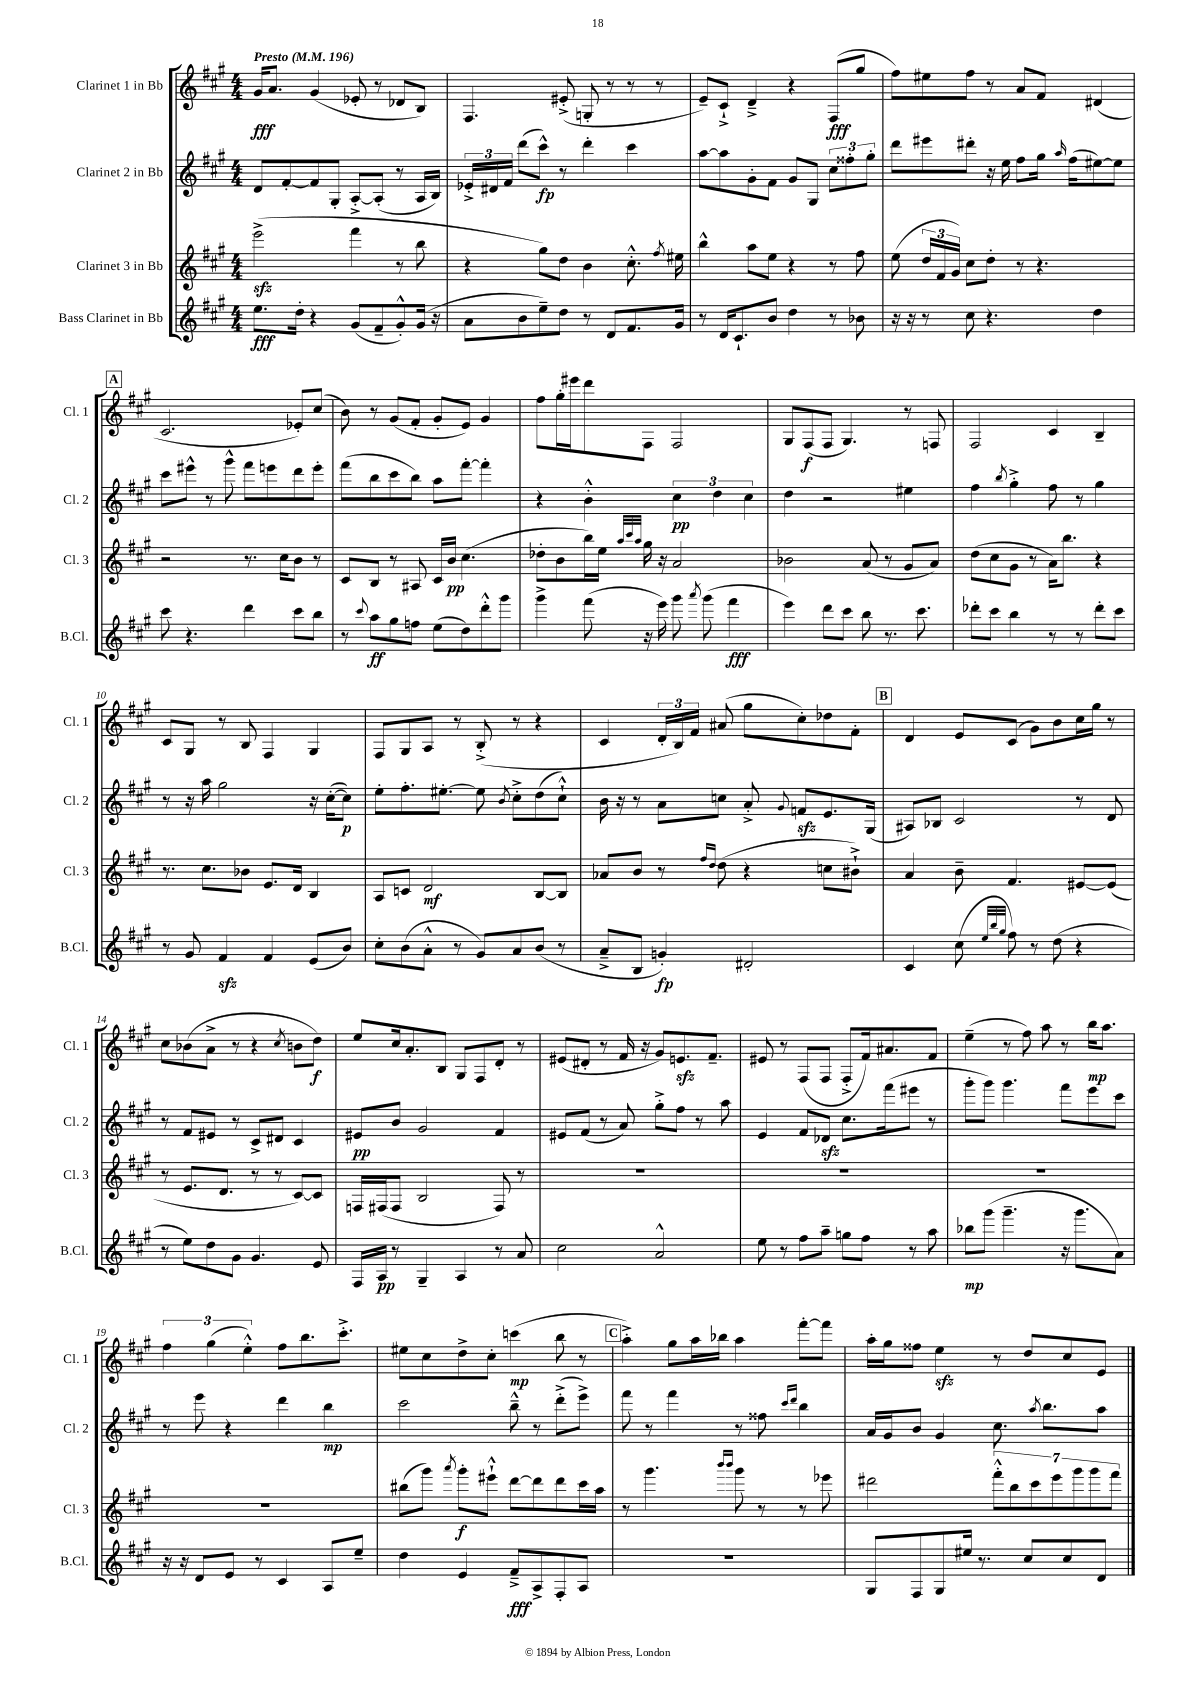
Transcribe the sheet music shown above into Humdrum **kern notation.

**kern	**dynam	**kern	**dynam	**kern	**dynam	**kern	**dynam
*part4	*part4	*part3	*part3	*part2	*part2	*part1	*part1
*staff4	*staff4	*staff3	*staff3	*staff2	*staff2	*staff1	*staff1
*I"Bass Clarinet in Bb	*	*I"Clarinet 3 in Bb	*	*I"Clarinet 2 in Bb	*	*I"Clarinet 1 in Bb	*
*I'B.Cl.	*	*I'Cl. 3	*	*I'Cl. 2	*	*I'Cl. 1	*
*clefG2	*	*clefG2	*	*clefG2	*	*clefG2	*
*k[f#c#g#]	*	*k[f#c#g#]	*	*k[f#c#g#]	*	*k[f#c#g#]	*
*M4/4	*	*M4/4	*	*M4/4	*	*M4/4	*
*MM196	*	*MM196	*	*MM196	*	*MM196	*
=1	=1	=1	=1	=1	=1	=1	=1
!	!	!	!	!	!	!LO:TX:a:B:t=Presto	!
8.ee\L	fff	(2eeezz^\	.	8d/L	.	16g#/KL	fff
.	.	.	.	.	.	8.a/J	.
.	.	.	.	[8f#'/	.	.	.
16dd'\Jk	.	.	.	.	.	.	.
4r	.	.	.	8f#/]	.	(4g#/	.
.	.	.	.	8G#'/J	.	.	.
(8g#/L	.	4fff#\	.	[8A'^/L	.	8e-X'/	.
8f#~/	.	.	.	(8A'/J]	.	8r	.
8g#'^^/)	.	8r	.	8r	.	8d-X/L	.
(16g#/Jk	.	8bb\	.	16A/LL	.	8B/J)	.
16r	.	.	.	16B/JJ)	.	.	.
=2	=2	=2	=2	=2	=2	=2	=2
8a\L	.	4r	.	24e-X'^/LL	.	4.F#/	.
.	.	.	.	24d#X/	.	.	.
.	.	.	.	24f#/JJ	.	.	.
8b\	.	.	.	(8ddd\L	.	.	.
8ee~\)	.	8gg#\L)	.	8ccc#^^\J)	fp	.	.
8dd\J	.	8dd\J	.	8r	.	(8e#X'^/	.
8r	.	4b\	.	4ddd'\	.	8Gn'/	.
8d/L	.	.	.	.	.	8r	.
8.f#/	.	8.cc#'^^\	.	4ccc#\	.	8r	.
.	.	.	.	.	.	8r	.
.	.	8qff#/	.	.	.	.	.
16g#/Jk	.	16ee#X\	.	.	.	.	.
=3	=3	=3	=3	=3	=3	=3	=3
8r	.	4bb^^\	.	[8aa\L	.	8e~/L)	.
16d/KL	.	.	.	8aa\]	.	8c#`^/J	.
8.c#`/	.	.	.	.	.	.	.
.	.	8aa\L	.	8g#'\	.	4d~^/	.
8b/J	.	8ee\J	.	8f#\J	.	.	.
4dd\	.	4r	.	8g#/L	.	4r	.
.	.	.	.	8G#/J	.	.	.
8r	.	8r	.	12cc#\L	.	(8F#/L	fff
.	.	.	.	12ff##X'\	.	.	.
8b-X\	.	8ff#\	.	.	.	8gg#/J	.
.	.	.	.	12gg#'\J	.	.	.
=4	=4	=4	=4	=4	=4	=4	=4
16r	.	(8ee\	.	8ddd\L	.	8ff#\L)	.
16r	.	.	.	.	.	.	.
8r	.	24dd/LL	.	8eee#X\	.	8ee#X\	.
.	.	24f#/	.	.	.	.	.
.	.	24g#/JJ)	.	.	.	.	.
8cc#\	.	8cc#\L	.	8ddd#X'\J	.	8ff#\J	.
4.r	.	8dd'\J	.	16r	.	8r	.
.	.	.	.	16ee\	.	.	.
.	.	8r	.	8ff#\L	.	8a/L	.
.	.	4.r	.	16gg#\Jk	.	8f#/J	.
.	.	.	.	16qqaa/	.	.	.
.	.	.	.	(16ff#\KL	.	.	.
4dd\	.	.	.	[8ee#X\)	.	(4d#X/	.
.	.	.	.	8ee#\J]	.	.	.
!!LO:LB:g=z
!!LO:REH:place=s1:t=A
=5	=5	=5	=5	=5	=5	=5	=5
8ccc#\	.	2r	.	8ccc#\L	.	2.c#/	.
4.r	.	.	.	8eee#X^^\J	.	.	.
.	.	.	.	8r	.	.	.
.	.	.	.	8ggg#^^\	.	.	.
4ddd\	.	8.r	.	8fff#\L	.	.	.
.	.	.	.	8eeen\	.	.	.
.	.	16cc#\KL	.	.	.	.	.
8ccc#\L	.	8b\J	.	8ddd\	.	8e-X'/L)	.
8bb\J	.	8r	.	8eee'\J	.	(8cc#/J	.
=6	=6	=6	=6	=6	=6	=6	=6
8r	.	8c#/L	.	(8fff#\L	.	8b\)	.
8qqccc#/	.	.	.	.	.	.	.
8aa\L	ff	8B/J	.	8bb\	.	8r	.
8gg#\	.	8r	.	8ccc#\	.	(8g#/L	.
8ffn\J	.	8A#X/	.	8bb\J)	.	8f#'/J	.
(8ee\L	.	16c#/LL	.	8aa\L	.	8g#'/L	.
.	.	16b/JJ	pp	.	.	.	.
8dd\)	.	(4.cc#\	.	[8fff#'\J	.	8e/J)	.
8ddd'^^\	.	.	.	4fff#'\]	.	4g#/	.
8ggg#\J	.	.	.	.	.	.	.
=7	=7	=7	=7	=7	=7	=7	=7
4ggg#^\	.	8dd-X'\L	.	4r	.	8ff#\L	.
.	.	8b\	.	.	.	16gg#'\L	.
.	.	.	.	.	.	16eee#X\J	.
(8fff#\	.	16bb\L)	.	4b'^^\	.	8ddd\	.
.	.	16ee\JJ	.	.	.	.	.
.	.	32qqaa/LLL	.	.	.	.	.
.	.	32qqccc#/	.	.	.	.	.
.	.	32qqaa/JJJ	.	.	.	.	.
16r	.	16gg#\	.	.	.	8F#\J	.
16eee\)	.	16r	.	.	.	.	.
8ggg#\	.	2a/	.	6cc#\	pp	2F#/	.
8qaaa/	.	.	.	.	.	.	.
(8ggg#\	.	.	.	.	.	.	.
.	.	.	.	6dd\	.	.	.
4fff#\	fff	.	.	.	.	.	.
.	.	.	.	6cc#\	.	.	.
=8	=8	=8	=8	=8	=8	=8	=8
4eee\)	.	2b-X\	.	4dd\	.	8G#/L	.
.	.	.	.	.	.	(8F#/	f
8ddd\L	.	.	.	2r	.	8F#/J	.
8ccc#\J	.	.	.	.	.	4.G#/)	.
8bb\	.	(8a/	.	.	.	.	.
8.r	.	8r	.	.	.	.	.
.	.	8g#/L	.	4ee#X\	.	8r	.
8.ccc#\	.	.	.	.	.	.	.
.	.	8a/J)	.	.	.	8Fn/	.
=9	=9	=9	=9	=9	=9	=9	=9
8ddd-X'\L	.	(8dd\L	.	4ff#\	.	2F#/	.
8ccc#\J	.	8cc#\	.	.	.	.	.
.	.	.	.	8qbb/	.	.	.
4bb\	.	8g#\J	.	4gg#'^\	.	.	.
.	.	8r	.	.	.	.	.
8r	.	16a\KL)	.	8ff#\	.	4c#/	.
.	.	8.bb\J	.	.	.	.	.
8r	.	.	.	8r	.	.	.
8ddd-'\L	.	4r	.	4gg#\	.	4B~/	.
8ccc#\J	.	.	.	.	.	.	.
!!LO:LB:g=z
=10	=10	=10	=10	=10	=10	=10	=10
8r	.	8.r	.	8r	.	8c#/L	.
8g#/	.	.	.	16r	.	8G#/J	.
.	.	8.cc#\L	.	16aa\	.	.	.
4f#zz/	.	.	.	2gg#\	.	8r	.
.	.	8b-X\J	.	.	.	8B/	.
4f#/	.	8.e/L	.	.	.	4F#/	.
.	.	16d/Jk	.	.	.	.	.
(8e/L	.	4B/	.	16r	.	4G#/	.
.	.	.	.	([16cc#'\KL	.	.	.
8b/J)	.	.	.	8cc#\J])	p	.	.
=11	=11	=11	=11	=11	=11	=11	=11
8cc#'\L	.	8A/L	.	8ee'\L	.	8F#/L	.
(8b\	.	8cn/J	.	8.ff#'\	.	8G#/	.
8a'^^\J	.	2d/	mf	.	.	8A/J	.
.	.	.	.	[8.ee#X'\J	.	.	.
8r	.	.	.	.	.	8r	.
8g#/L)	.	.	.	8ee#\]	.	(8B'^/	.
.	.	.	.	8qb/	.	.	.
8a/	.	.	.	8cc#'^\L	.	8r	.
(8b/J	.	[8B/L	.	(8dd\	.	4r	.
8r	.	8B/J]	.	8cc#`^^\J)	.	.	.
=12	=12	=12	=12	=12	=12	=12	=12
8a~^/L	.	8a-X/L	.	16b\	.	4c#/	.
.	.	.	.	16r	.	.	.
8B/J	.	8b/J	.	8r	.	.	.
4gn'/)	fp	8r	.	8a\L	.	24d'/LL	.
.	.	.	.	.	.	24B/)	.
.	.	.	.	.	.	24f#/JJ	.
.	.	16qqff#/LL	.	.	.	.	.
.	.	16qqdd/JJ	.	.	.	.	.
.	.	(8dd\	.	8ccn\J	.	(8a#X/	.
2d#X'/	.	4r	.	8a'^/	.	8gg#\L	.
.	.	.	.	8qqg#/	.	.	.
.	.	.	.	8fnzz/L	.	8cc#'\)	.
.	.	8ccn\L	.	8.e/	.	8dd-X\	.
.	.	8b#X`^\J)	.	.	.	8f#'\J	.
.	.	.	.	(16G#/Jk	.	.	.
!!LO:REH:place=s1:t=B
=13	=13	=13	=13	=13	=13	=13	=13
4c#/	.	4a/	.	8A#X/L)	.	4d/	.
.	.	.	.	8B-X/J	.	.	.
(8cc#\	.	8b~\	.	2c#/	.	8e/L	.
32qqee/LLL	.	.	.	.	.	.	.
32qqbb/	.	.	.	.	.	.	.
32qqgg#/JJJ	.	.	.	.	.	.	.
8ff#\)	.	4.f#/	.	.	.	(8c#/J	.
8r	.	.	.	.	.	8g#\L)	.
(8dd\	.	.	.	.	.	8b\	.
4r	.	[8e#X/L	.	8r	.	16cc#\L	.
.	.	.	.	.	.	16gg#\JJ	.
.	.	(8e#/J]	.	8d/	.	8r	.
!!LO:LB:g=z
=14	=14	=14	=14	=14	=14	=14	=14
8r	.	8r	.	8r	.	8cc#\L	.
8ee\L)	.	8.e/L	.	8f#/L	.	(8b-X\	.
8dd\	.	.	.	8e#X/J	.	8a^\J	.
.	.	8.d/J	.	.	.	.	.
8g#\J	.	.	.	8r	.	8r	.
4.g#/	.	8r	.	8c#^/L	.	4r	.
.	.	8r	.	8d#X/J	.	.	.
.	.	.	.	.	.	8qcc#/	.
.	.	[8c#/L)	.	4c#/	.	8bn\L	.
8e/	.	8c#/J]	.	.	.	8dd\J)	f
=15	=15	=15	=15	=15	=15	=15	=15
16F#/LL	.	16Fn/LL	.	8e#X/L	pp	8ee/L	.
16A/JJ	pp	(16F#X/J	.	.	.	.	.
8r	.	8F#/J	.	8b/J	.	16cc#/k	.
.	.	.	.	.	.	8.a'/	.
4G#~/	.	2B/	.	2g#/	.	.	.
.	.	.	.	.	.	8B/J	.
4A/	.	.	.	.	.	8G#/L	.
.	.	.	.	.	.	8F#/	.
8r	.	8F#/)	.	4f#/	.	8d'/J	.
8a/	.	8r	.	.	.	8r	.
=16	=16	=16	=16	=16	=16	=16	=16
2cc#\	.	1r	.	8e#X/L	.	(8e#X/L	.
.	.	.	.	(8f#/J	.	8d#X'/J	.
.	.	.	.	8r	.	8r	.
.	.	.	.	8a/)	.	16f#/	.
.	.	.	.	.	.	16r	.
2a^^/	.	.	.	8gg#'^\L	.	8g#/L)	.
.	.	.	.	8ff#\J	.	8.enzz/	.
.	.	.	.	8r	.	.	.
.	.	.	.	.	.	8.f#~/J	.
.	.	.	.	8aa\	.	.	.
=17	=17	=17	=17	=17	=17	=17	=17
8ee\	.	1r	.	4e/	.	8e#X/	.
8r	.	.	.	.	.	8r	.
8ff#\L	.	.	.	8f#/L	.	(8F#/L	.
8aa~\J	.	.	.	8d-Xzz/J	.	8F#/J	.
8ggn\L	.	.	.	8.cc#\L	.	8F#'^/L	.
8ff#\J	.	.	.	.	.	16f#/k)	.
.	.	.	.	(16fff#\k	.	8.a#X/	.
8r	.	.	.	8eee#X\J	.	.	.
8aa\	.	.	.	8r	.	8f#/J	.
=18	=18	=18	=18	=18	=18	=18	=18
8bb-X\L	mp	1r	.	8ggg#'\L	.	(4ee~\	.
(8ggg#\J	.	.	.	8ggg#\J)	.	.	.
4.ggg#~\	.	.	.	4.ggg#\	.	8r	.
.	.	.	.	.	.	8ff#\)	.
.	.	.	.	.	.	8aa\	.
16r	.	.	.	8fff#\L	.	8r	.
8.ggg#\L	.	.	.	.	.	.	.
.	.	.	.	8eee\	.	16bb\KL	mp
.	.	.	.	.	.	8.aa\J	.
8a\J)	.	.	.	8ccc#\J	.	.	.
!!LO:LB:g=z
=19	=19	=19	=19	=19	=19	=19	=19
16r	.	1r	.	8r	.	6ff#\	.
16r	.	.	.	.	.	.	.
8d/L	.	.	.	8eee\	.	.	.
.	.	.	.	.	.	(6gg#\	.
8e/J	.	.	.	4r	.	.	.
.	.	.	.	.	.	6ee'^^\)	.
8r	.	.	.	.	.	.	.
4c#/	.	.	.	4ddd\	.	8ff#\L	.
.	.	.	.	.	.	8.bb\	.
8A/L	.	.	.	4bb\	mp	.	.
.	.	.	.	.	.	8.ccc#'^\J	.
8ee~/J	.	.	.	.	.	.	.
=20	=20	=20	=20	=20	=20	=20	=20
4dd\	.	(8bb#X\L	.	2ccc#\	.	8ee#X\L	.
.	.	8ggg#\J)	.	.	.	8cc#\	.
.	.	8qaaa/	.	.	.	.	.
4e/	.	8ggg#'\L	f	.	.	8dd^\	.
.	.	8eee#X`^^\J	.	.	.	8cc#'\J	.
8f#~^/L	fff	[8ddd\L	.	8bb~^^\	.	(4cccn\	mp
8A^/	.	8ddd\]	.	8r	.	.	.
8F#'/	.	8ddd\	.	(8ddd'^\L	.	8bb\	.
8A/J	.	16ccc#\L	.	8eee^\J)	.	8r	.
.	.	16aa\JJ	.	.	.	.	.
!!LO:REH:place=s1:t=C
=21	=21	=21	=21	=21	=21	=21	=21
1r	.	8r	.	8fff#\	.	4aa'^\)	.
.	.	4.ggg#\	.	8r	.	.	.
.	.	.	.	4fff#\	.	8gg#\L	.
.	.	.	.	.	.	16aa\L	.
.	.	.	.	.	.	16bb-X\JJ	.
.	.	16qqbbb/LL	.	.	.	.	.
.	.	16qqbbb/JJ	.	.	.	.	.
.	.	8ggg#\	.	8r	.	4aa\	.
.	.	8r	.	8ff##X\	.	.	.
.	.	.	.	16qqccc#/LL	.	.	.
.	.	.	.	16qqddd/JJ	.	.	.
.	.	8r	.	4bb\	.	[8fff#'\L	.
.	.	8eee-X\	.	.	.	8fff#\J]	.
=22	=22	=22	=22	=22	=22	=22	=22
8G#/L	.	2ddd#X\	.	16a/LL	.	16aa'\LL	.
.	.	.	.	16g#/J	.	16gg#\J	.
8F#/	.	.	.	8b/J	.	8ff##X\J	.
8G#/	.	.	.	4g#/	.	4eezz\	.
16ee#X/Jk	.	.	.	.	.	.	.
8.r	.	.	.	.	.	.	.
.	.	14fff#'^^\L	.	8.cc#\	.	8r	.
.	.	14bb\	.	.	.	.	.
8cc#/L	.	.	.	.	.	8dd/L	.
.	.	14ccc#\	.	.	.	.	.
.	.	.	.	8qaa/	.	.	.
.	.	.	.	8.bb\L	.	.	.
.	.	14eee\	.	.	.	.	.
8cc#/	.	.	.	.	.	8cc#/	.
.	.	14ggg#\	.	.	.	.	.
.	.	14ggg#\	.	.	.	.	.
8d/J	.	.	.	8aa\J	.	8e/J	.
.	.	14fff#\J	.	.	.	.	.
==	==	==	==	==	==	==	==
*-	*-	*-	*-	*-	*-	*-	*-
